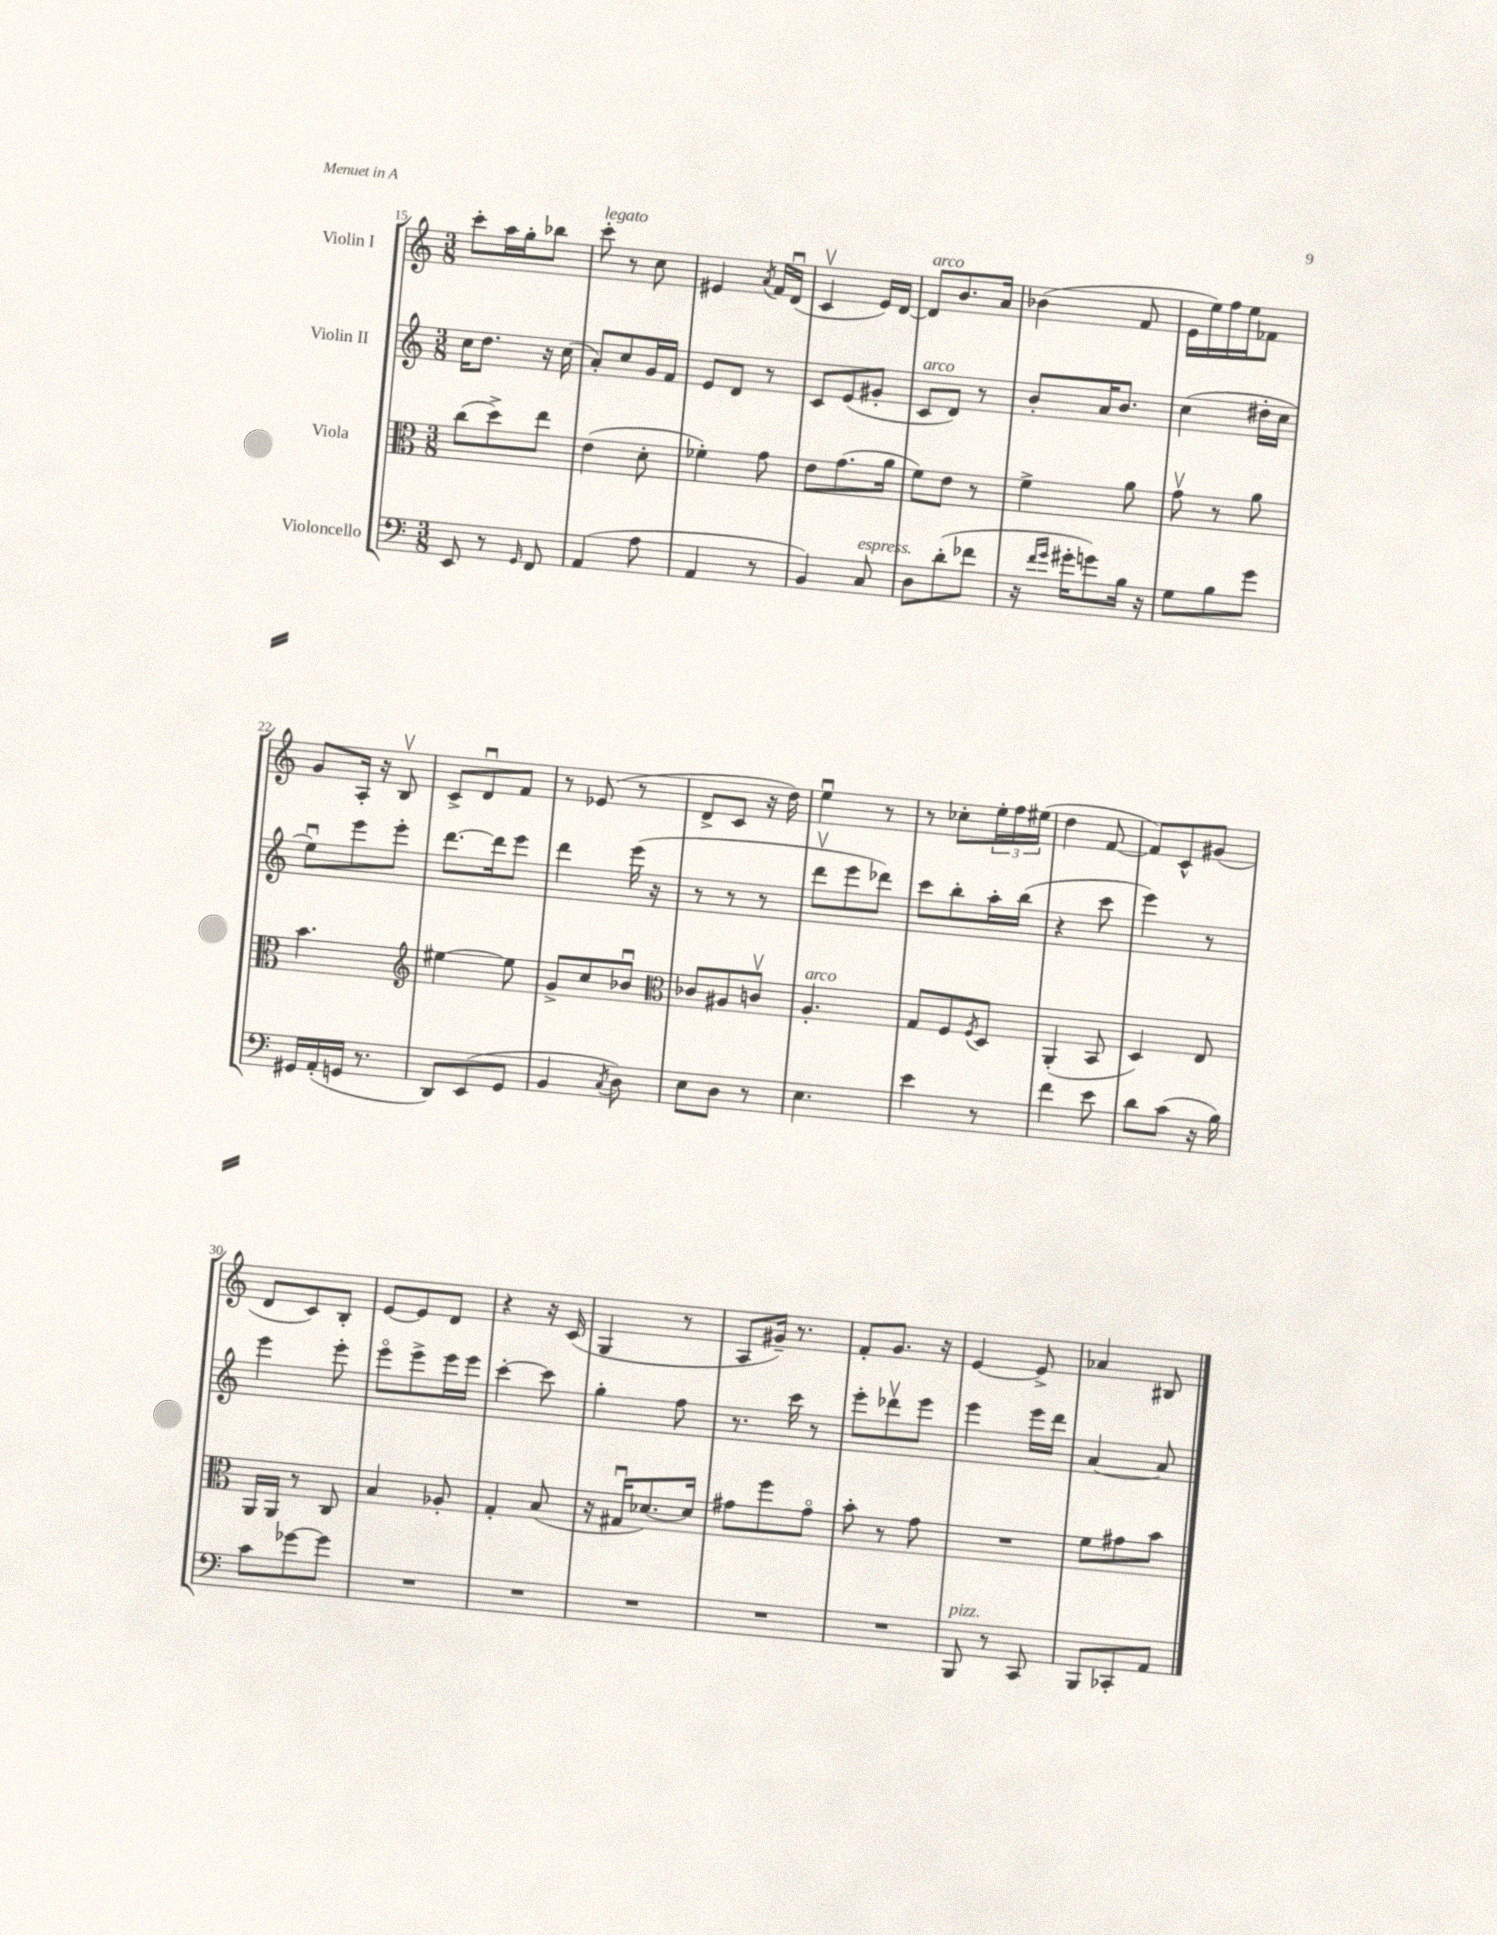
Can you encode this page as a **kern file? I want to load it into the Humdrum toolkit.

**kern	**kern	**kern	**kern
*part4	*part3	*part2	*part1
*staff4	*staff3	*staff2	*staff1
*I"Violoncello	*I"Viola	*I"Violin II	*I"Violin I
*clefF4	*clefC3	*clefG2	*clefG2
*k[]	*k[]	*k[]	*k[]
*M3/8	*M3/8	*M3/8	*M3/8
=15	=15	=15	=15
8EE/	(8cc\L	16cc\KL	8ccc'\L
.	.	8.dd\J	.
8r	8dd^\)	.	16aa\L
.	.	.	16gg'\J
16qqGG/	.	.	.
8FF/	8ee\J	16r	8bb-X\J
.	.	(16cc\	.
=16	=16	=16	=16
!	!	!	!LO:TX:a:i:t=legato
(4AA/	(4e\	8a'/L)	8ccc'\
.	.	8cc/	8r
8A\	8d'\	16g/L	8cc\
.	.	16f/JJ	.
=17	=17	=17	=17
4AA/	4f-X'\)	8e/L	4e#X/
.	.	8d/J	.
.	.	.	8qa/
8r	8g\	8r	16f/LL
.	.	.	(16du/JJ
=18	=18	=18	=18
4BB/)	8e\L	8c/L	4cv/
.	(8.g\	(8e/	.
!LO:TX:a:i:t=espress.	!	!	!
8C/	.	8g#X'/J	16e/LL)
.	16a\Jk	.	[16d/JJ
=19	=19	=19	=19
!	!	!	!LO:TX:a:i:t=arco
!	!	!LO:TX:a:i:t=arco	!
8D\L	8f\L)	8c/L	8d/L]
(8d'\	8e\J	8d/J)	8.b/
8f-X\J	8r	8r	.
.	.	.	16a/Jk
=20	=20	=20	=20
16r	4f^\	8b'/L	(4b-X\
16qqf/LL	.	.	.
16qqg/JJ	.	.	.
16g#X'\KL	.	.	.
8gn\)	.	16a/K	.
.	.	8.b/J	.
16B\Jk	8a\	.	8f/
16r	.	.	.
=21	=21	=21	=21
8G\L	8gv\	(4cc\	16e\LL
.	.	.	16ee\)
8B\	8r	.	16ff\
.	.	.	16ee\J
8g\J	8a\	16dd#X'\LL	8f-X\J
.	.	16cc\JJ	.
!!LO:LB:g=z
=22	=22	=22	=22
16GG#X/LL	4.b\	8eeu\L)	8g/L
(16AA'/	.	.	.
16GGn/JJ	.	8eee\	16A'/Jk
8.r	.	.	16r
.	.	8eee'\J	8Bv/
=23	=23	=23	=23
*	*clefG2	*	*
8DD/L)	[4ee#X\	[8.ddd\L	8c^/L
(8EE/	.	.	8du/
.	.	16ddd\k]	.
8GG/J	8ee#\]	8eee\J	8f/J
=24	=24	=24	=24
4BB/	8g^/L	4ddd\	8r
.	8cc/	.	(8e-X/
8qC/	.	.	.
8D\)	8b-Xu/J	(16eee\	8r
.	.	16r	.
=25	=25	=25	=25
*	*clefC3	*	*
8E\L	8c-X/L	8r	8d^/L
8D\J	8A#X/	8r	8c/J
8r	8cnv/J	8r	16r
.	.	.	16dd\)
=26	=26	=26	=26
!	!LO:TX:a:i:t=arco	!	!
4.E\	4.A'/	8dddv\L	4eeu\
.	.	8eee\	.
.	.	8ddd-X\J)	8r
=27	=27	=27	=27
4e\	8G/L	8ccc\L	8r
.	8F/	8bb'\	8cc-X'\L
.	8qF/	.	.
8r	8D/J	16aa'\L	24ee'\L
.	.	.	24ff\
.	.	(16bb\JJ	.
.	.	.	(24ee#X\JJ
=28	=28	=28	=28
4f\	(4AA'/	4r	4dd\
8e\	8BB/	8ccc\	[8f/
=29	=29	=29	=29
8d\L	4D/)	4eee\)	8f/L])
(8c\J	.	.	8c^^/
16r	8E/	8r	(8g#X/J
16B\)	.	.	.
!!LO:LB:g=z
=30	=30	=30	=30
8c\L	16AA/LL	4eee\	8d/L
.	16AA/JJ	.	.
[8g-X\	8r	.	8c/)
8g-\J]	8C/	8eee'\	8B'/J
=31	=31	=31	=31
4.r	4B/	8eee\L	[8e/L
.	.	8eee^\	8e/]
.	8A-X'/	16eee\L	8d/J
.	.	16eee\JJ	.
=32	=32	=32	=32
4.r	4G'/	[4ccc'\	4r
.	(8B/	8ccc\]	16r
.	.	.	(16c/
=33	=33	=33	=33
4.r	16r	4gg'\	4G/
.	16G#Xu/KL	.	.
.	[8.d-X/)	.	.
.	.	8ff\	8r
.	16d-/Jk]	.	.
=34	=34	=34	=34
4.r	8g#X\L	8.r	8A/L
.	8ff\	.	16g#X~/Jk)
.	.	16ccc\	8.r
.	8g#\J	8r	.
=35	=35	=35	=35
4.r	8b'\	8eee'\L	8f'/L
.	8r	8ddd-Xv\	8.g/J
.	8g\	8eee\J	.
.	.	.	16r
=36	=36	=36	=36
!LO:TX:a:i:t=pizz.	!	!	!
8BBB/	4.r	4eee\	[4e/
8r	.	.	.
8CC/	.	16eee\LL	8e^/]
.	.	16ddd\JJ	.
=37	=37	=37	=37
8BBB/L	8f\L	[4a/	4a-X/
8CC-X'/	8g#X\	.	.
8AA/J	8b\J	8a/]	8B#X/
==	==	==	==
*-	*-	*-	*-
